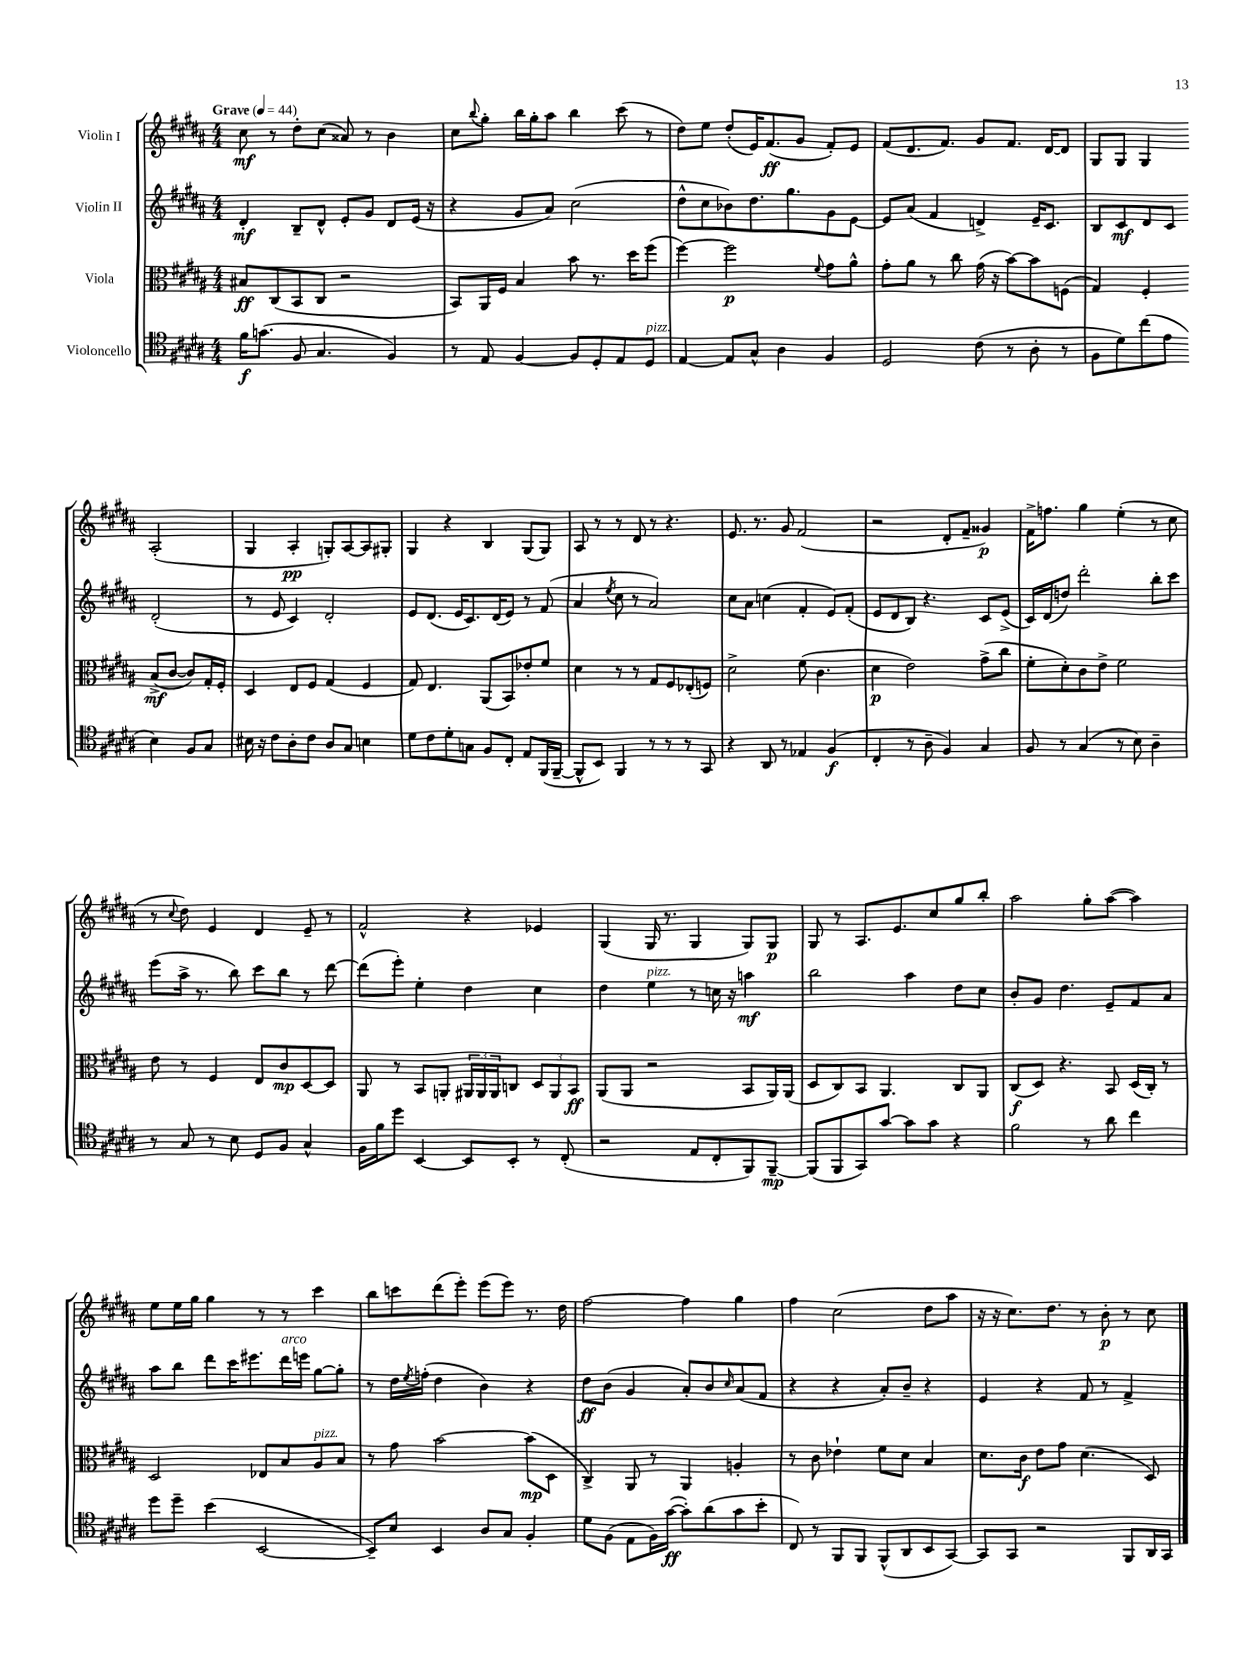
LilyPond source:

<<
\new StaffGroup <<
\new Staff = "s0" \with { instrumentName = "Violin I" } {
    \clef treble \key b \major \numericTimeSignature \time 4/4 \tempo "Grave" 4 = 44
    cis''8\mf r8 dis''8-. cis''8( aisis'8) r8 b'4 |
    cis''8 \appoggiatura { b''8 } gis''8-. b''16 gis''16-. ais''8 b''4 cis'''8( r8 |
    dis''8) e''8 dis''8-.( e'16) fis'8.\ff( gis'8 fis'8-.) e'8 |
    fis'8( dis'8. fis'8.) gis'8 fis'8. dis'16~ dis'8 |
    gis8 gis8 gis4 ais2-.( |
    gis4 ais4-.\pp g8-.) ais8~ ais8 gis8-. |
    gis4 r4 b4 gis8( gis8) |
    ais8 r8 r8 dis'8 r8 r4. |
    e'8. r8. gis'8 fis'2( |
    r2 dis'8-. fis'8-- gisis'4\p) |
    fis'16-> f''8. gis''4 e''4-.( r8 cis''8 |
    r8 \appoggiatura { cis''8 } dis''8) e'4 dis'4 e'8-- r8 |
    fis'2-^ r4 ees'4 |
    gis4( gis16 r8. gis4 gis8) gis8\p |
    gis8 r8 ais8. e'8. cis''8 gis''8 b''8-. |
    ais''2 gis''8-. ais''8~( ais''4) |
    e''8 e''16 gis''16 gis''4 r8 r8 cis'''4 |
    b''8 c'''8 dis'''8( e'''8-.) e'''8( e'''8) r8. dis''16 |
    fis''2~ fis''4 gis''4 |
    fis''4 cis''2( dis''8 ais''8 |
    r16 r16 cis''8.) dis''8. r8 b'8-.\p r8 cis''8 \bar "|." |
}
\new Staff = "s1" \with { instrumentName = "Violin II" } {
    \clef treble \key b \major \numericTimeSignature \time 4/4
    dis'4-.\mf b8-- dis'8-^ e'8-. gis'8 dis'8 e'16( r16 |
    r4 gis'8 ais'8) cis''2( |
    dis''8-^ cis''8 bes'8) dis''8. gis''8. gis'8 e'8~ |
    e'8 ais'8( fis'4 d'4->) e'16-- cis'8. |
    b8 cis'8\mf dis'8 cis'8 dis'2-.( |
    r8 e'8 cis'4) dis'2-. |
    e'8 dis'8.( e'16 cis'8.) dis'16( e'8) r8 fis'8( |
    ais'4 \acciaccatura { e''8 } cis''8 r8 ais'2) |
    cis''8 ais'8 c''4( fis'4-. e'8) fis'8-.( |
    e'8 dis'8 b8) r4. cis'8 e'8->( |
    cis'16) dis'16( d''8) dis'''2-. b''8-. cis'''8 |
    e'''8( ais''16-> r8. b''8) cis'''8 b''8 r8 dis'''8~ |
    dis'''8( e'''8-.) e''4-. dis''4 cis''4 |
    dis''4 e''4^\markup { \italic "pizz." } r8 c''16 r16 a''4\mf |
    b''2 ais''4 dis''8 cis''8 |
    b'8-. gis'8 dis''4. e'8-- fis'8 ais'8 |
    ais''8 b''8 dis'''8 cis'''16 eis'''8. dis'''16^\markup { \italic "arco" } e'''16 gis''8~ gis''8-. |
    r8 dis''16 \acciaccatura { e''8 } f''16-.( dis''4 b'4) r4 |
    dis''8\ff b'8( gis'4 ais'8-.) b'8 \grace { cis''16 } ais'8( fis'8 |
    r4 r4 ais'8-.) b'8-- r4 |
    e'4 r4 fis'8 r8 fis'4-> \bar "|." |
}
\new Staff = "s2" \with { instrumentName = "Viola" } {
    \clef alto \key b \major \numericTimeSignature \time 4/4
    bis8\ff cis8( b,8 cis8 r2 |
    b,8) ais,16 fis16 b4 b'8 r8. dis''16 fis''8( |
    fis''4~) fis''2\p \appoggiatura { fis'8 } gis'8 ais'8-^ |
    gis'8-. ais'8 r8 cis''8 gis'16( r16 b'8~) b'8 f8( |
    gis4) fis4-. b8->\mf( cis'8~ cis'8) gis16-. fis16-. |
    dis4 e8 fis8 gis4( fis4 |
    gis8) e4. ais,8( b,8) ees'8-. fis'8 |
    dis'4 r8 r8 gis8 fis8 ees8-.( f8) |
    dis'2-> fis'8( cis'4. |
    dis'4\p e'2) gis'8->( cis''8 |
    fis'8-. dis'8-.) cis'8 e'8-> fis'2 |
    e'8 r8 fis4 e8 cis'8\mp dis8~ dis8 |
    ais,8 r8 b,8 a,8-. \tuplet 3/2 { ais,16 ais,16 ais,16 } c8 \tuplet 3/2 { dis8 ais,8 b,8\ff } |
    ais,8( ais,8 r2 b,8 ais,16) ais,16( |
    dis8 cis8) b,8 ais,4. cis8 ais,8 |
    cis8\f( dis8) r4. b,8 dis16( cis16-.) r8 |
    dis2 ees8 b8 ais8^\markup { \italic "pizz." } b8 |
    r8 gis'8 b'2~ b'8\mp( dis8 |
    cis4->) ais,8 r8 ais,4 a4-. |
    r8 cis'8 ees'4-! fis'8 dis'8 b4 |
    dis'8. cis'16\f e'8 gis'8 dis'4.( dis8) \bar "|." |
}
\new Staff = "s3" \with { instrumentName = "Violoncello" } {
    \clef tenor \key b \major \numericTimeSignature \time 4/4
    fis'16\f g'8.( fis8 gis4. fis4) |
    r8 e8 fis4~ fis8 dis8-. e8 dis8^\markup { \italic "pizz." } |
    e4~ e8 gis8-^ ais4 fis4 |
    dis2 cis'8( r8 ais8-. r8 |
    fis8 dis'8) cis''8( e'8 b4) fis8 gis8 |
    bis16 r16 cis'8 ais8-. cis'8 ais8 gis8 b4 |
    dis'8 cis'8 dis'8-. g8 fis8 cis8-. e8 fis,16( fis,16~-- |
    fis,8-^ b,8) fis,4 r8 r8 r8 gis,8 |
    r4 ais,8 r8 ees4 fis4\f( |
    cis4-. r8 ais8-- fis4) gis4 |
    fis8 r8 gis4( r8 b8) ais4-- |
    r8 gis8 r8 b8 dis8 fis8 gis4-^ |
    fis16 fis'16 dis''8 b,4~ b,8 b,8-. r8 cis8-.( |
    r2 e8 cis8-. fis,8) fis,8~--\mp |
    fis,8( fis,8 gis,8) gis'8~ gis'8 gis'8 r4 |
    fis'2 r8 ais'8 cis''4 |
    dis''8 dis''8-- b'4( b,2~ |
    b,8--) b8 b,4 ais8 gis8 fis4-. |
    dis'8 fis8( e8 fis16) gis'16~\ff( gis'8-.) ais'8( gis'8 b'8-. |
    cis8) r8 fis,8 fis,8 fis,8-^( ais,8 b,8 gis,8~) |
    gis,8 gis,8 r2 fis,8 ais,16 gis,16 \bar "|." |
}
>>
>>
\layout { \context { \Score \remove "Bar_number_engraver" } }
